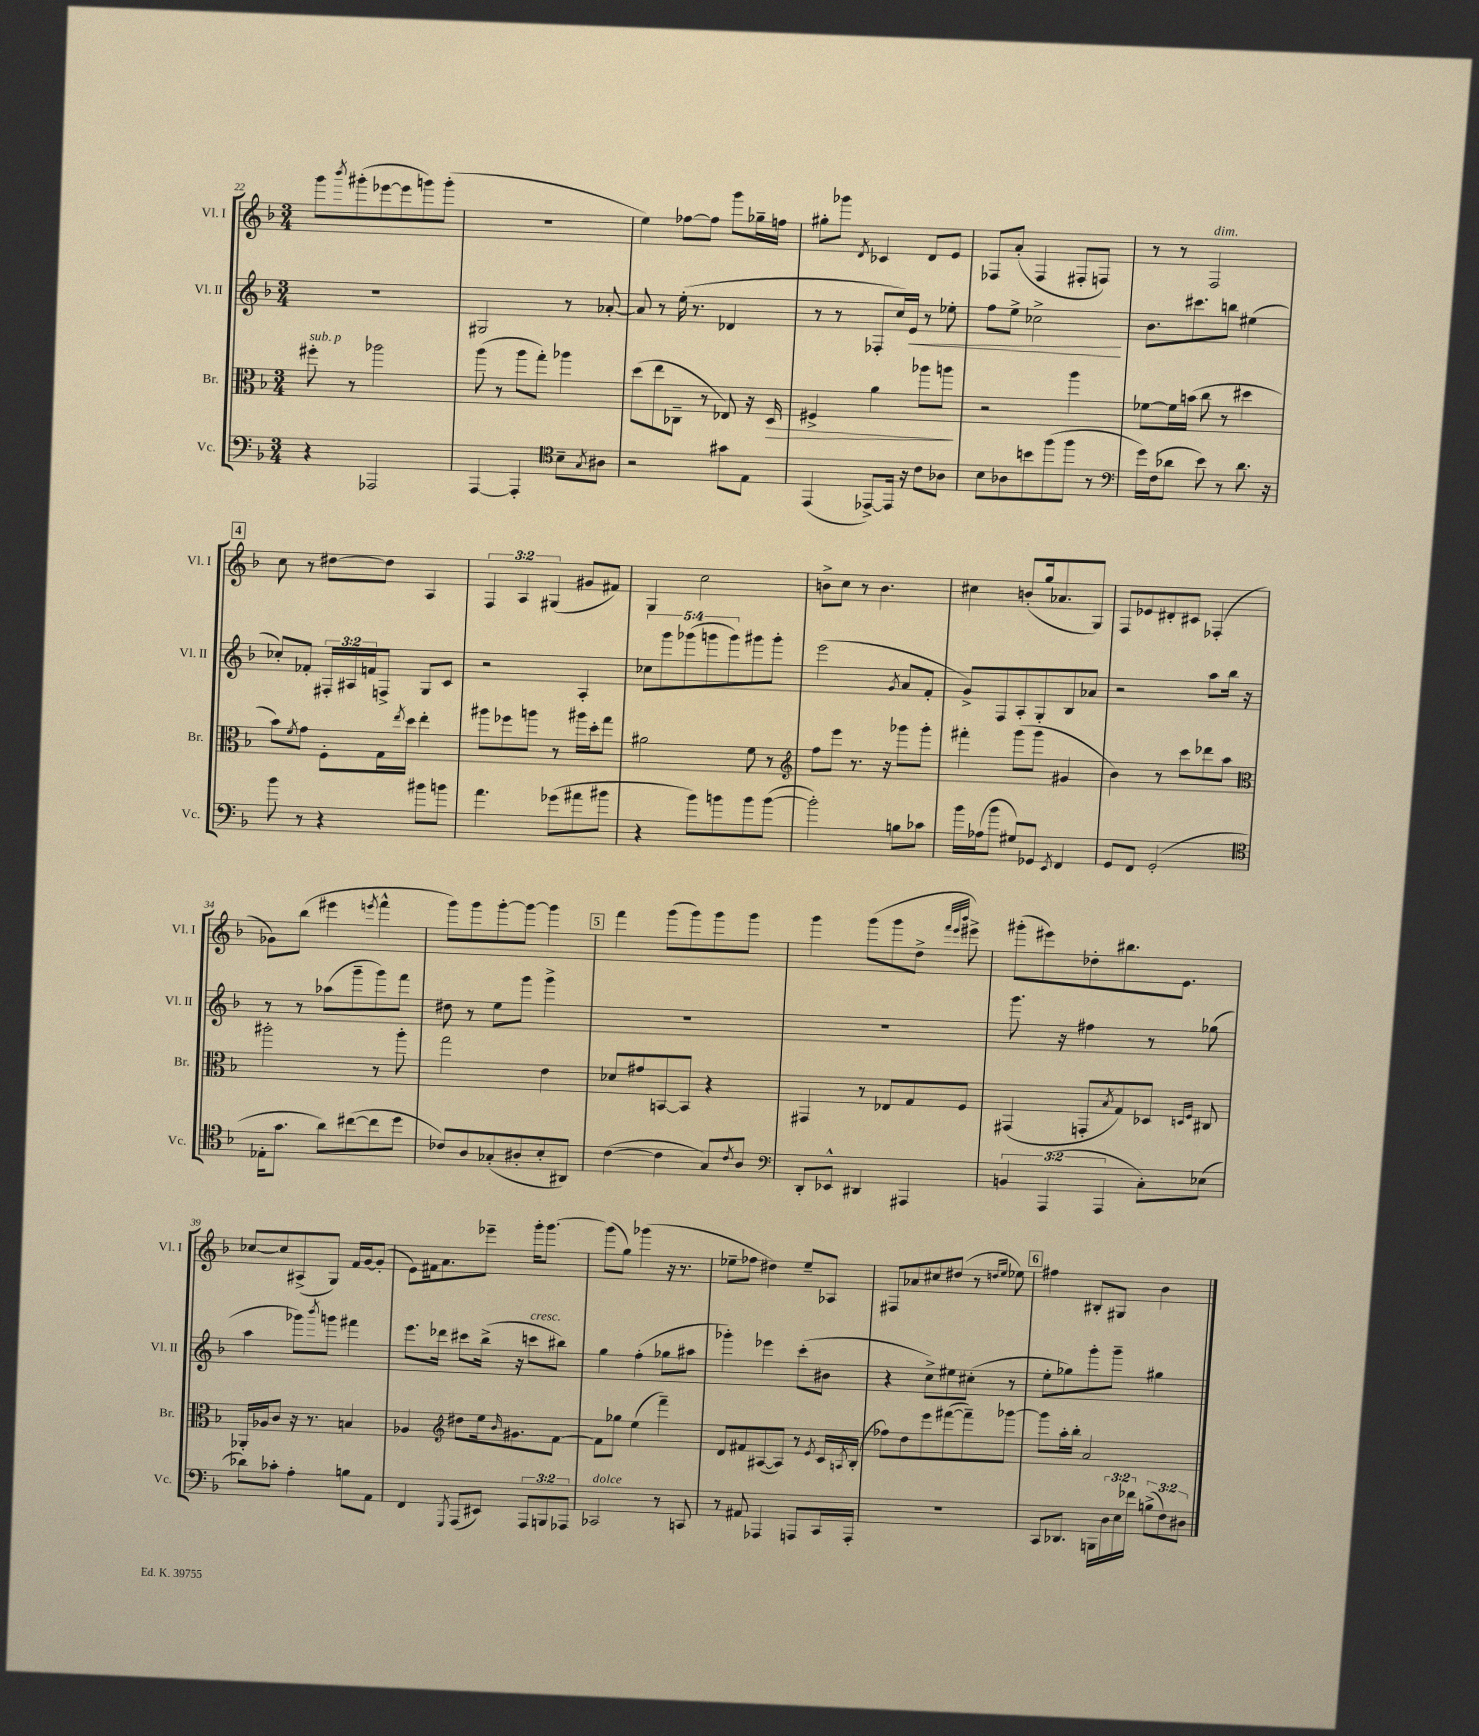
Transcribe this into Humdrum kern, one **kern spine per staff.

**kern	**kern	**kern	**kern
*staff4	*staff3	*staff2	*staff1
*clefF4	*clefC3	*clefG2	*clefG2
*k[b-]	*k[b-]	*k[b-]	*k[b-]
*M3/4	*M3/4	*M3/4	*M3/4
4r	8ff#'	2.r	8ggg
.	.	.	8qbbb-
.	8r	.	(8ggg#'
2AAA-	2aa-	.	[8eee-
.	.	.	8eee-]
.	.	.	8ggg)
.	.	.	(8ggg'
=	=	=	=
[4AAA	(8aa	2G#	2.r
.	8r	.	.
4AAA']	8aa	.	.
.	8gg')	.	.
*clefC4	*	*	*
8B-~	4aa-	8r	.
8qG	.	.	.
8A#	.	[8a-'	.
=	=	=	=
2r	(8dd	8a-]	4ee)
.	8ee	8r	.
.	8C-~	(16ee'	[8ff-
.	.	8.r	.
.	8r	.	8ff-]
8g#	8E-)	4d-	8ggg
8E	16r	.	16gg-~
.	16D	.	16ff
=	=	=	=
(4EE	4F#^	8r	8gg#'
.	.	8r	8ggg-
.	.	.	8qd
[8EE-^)	4a	8F-'	4c-
16EE-]	.	16cc)	.
16r	.	16e	.
8c	8aa-	8r	8d
8A-	8aa	8ee-'	8e
=	=	=	=
8B-	2r	8ff	8F-
8A-	.	8ee^	(8a'
8b	.	2cc-^	4F-
(8ff	.	.	.
8ff	4aa	.	8F#'
8r	.	.	8F)
=	=	=	=
*clefF4	*	*	*
16g)	[8f-	8.b-	8r
(16F	.	.	.
8d-	16f-]	.	8r
.	(16b	8.ccc#	.
8e)	8cc	.	2F
8r	8r	8bb	.
8.d-	4dd#	(4ee#	.
16r	.	.	.
=	=	=	=
8b-	8b-)	8cc-')	8cc
.	8qf	.	.
8r	8g	8f-'	8r
4r	8F'	24F#'	[8dd#
.	.	24A#	.
.	.	24f	.
.	16G	8F^	8dd#]
.	8qee	.	.
.	16dd	.	.
8b#	4ee'	8G	4A
8b	.	8c	.
=	=	=	=
4.a	8aa#	2r	6F
.	8ff-	.	.
.	.	.	6A
.	8aa	.	.
.	.	.	(6G#
(8g-	8r	.	.
8a#	16aa#	4A'	8g#
.	16dd'	.	.
8b#	8gg	.	8f#)
=	=	=	=
4r	2a#	10cc-	4G
.	.	10ggg	.
.	.	(10ggg-	.
8b-)	.	.	2cc
.	.	10ggg	.
8b	.	.	.
.	.	10ggg)	.
8b	8f	8ggg#	.
([8b	8r	8ggg#'	.
=	=	=	=
*	*clefG2	*	*
2b'])	8ff	(2eee	8b^
.	8eee	.	8cc
.	8.r	.	8r
.	.	.	4.b
.	16r	.	.
.	.	8qg	.
8B	8ggg-	8a	.
8c-	8ggg-'	8f'	.
=	=	=	=
16b-	4fff#'	8g^)	4cc#
(16A-	.	.	.
8b-	.	8F	.
8G#)	(8ggg	8A'	(8b'
8GG-	8ggg	8G'	16gg
.	.	.	8.a-
8qEE	.	.	.
4FF	4g#	8B-	.
.	.	8a-	8G)
=	=	=	=
8GG	4b-)	2r	8F
8FF	.	.	8e-
(2GG'	8r	.	8d#'
.	8ccc	.	8c#
.	8ddd-	8aa	(4F-'
.	8aa	16bb-	.
.	.	16r	.
=	=	=	=
*clefC4	*clefC3	*	*
16E-'	2aa#'	8r	8g-)
8.g	.	.	.
.	.	8r	(8bb-
8a)	.	(8aa-	4eee#
([8cc#	.	8ggg~	.
.	.	.	8qeee
8cc#]	8r	8ggg)	4fff^^
8dd	8aa#'	8fff	.
=	=	=	=
8c-)	2gg	8dd#	8ggg)
8A	.	8r	8ggg
(8G-'	.	8ee	[8ggg'
8A#'	.	8ggg	8ggg_
8B-'	4e	4ggg^	4ggg]
8AA#)	.	.	.
=	=	=	=
([4c	8d-	2.r	4fff
.	8g#	.	.
4c]	[8BB	.	(8ggg
.	8BB]	.	8ggg)
8G)	4r	.	8ggg
8qc	.	.	.
8A	.	.	8ggg
=	=	=	=
*clefF4	*	*	*
8DD'	4GG#	2.r	4ggg
8EE-^^	.	.	.
4DD#	8r	.	(8ggg
.	8E-	.	8ggg
4AAA#	8G	.	8dd^
.	.	.	32qqfff
.	.	.	32qqeee
.	.	.	32qqbbb-
.	8F	.	8eee#^)
=	=	=	=
6BB	(4GG#	8.ggg	(8ggg#'
.	.	.	8eee#)
(6AAA	.	.	.
.	.	16r	.
.	8GG'	4ff#	8dd-'
6AAA	.	.	.
.	8qB-	.	.
.	8G)	.	8.bb#
8C')	8D-	8r	.
.	.	.	8.e
.	16qqD	.	.
.	16qqF	.	.
(8E-	8C#	(8gg-	.
=	=	=	=
8d-)	16AA-'	4aa	[8cc-
.	16A-	.	.
8c-'	8c	.	8cc-]
4A'	16r	8ggg-)	(8A#^
.	8.r	.	.
.	.	8qbbb-	.
.	.	8ggg	8G)
8B	4B	4fff#	16f
.	.	.	[16g
8AA	.	.	(8g']
=	=	=	=
4FF	4A-	8.eee	8e)
.	.	.	16f#
.	.	16ddd-	8.a
*	*clefG2	*	*
8qGGG	.	.	.
(8AAA	8dd#	8ccc#	.
8EE#)	16ee	(16bb-^	8eee-~
.	16qqb-	.	.
.	8.g#	16r	.
12AAA	.	8ccc	16ggg'
.	.	.	[8.ggg
12BBB	.	.	.
.	[8f	8bb#)	.
12AAA-	.	.	.
=	=	=	=
2CC-	8f]	4gg	(8ggg]
.	8gg-	.	8gg)
.	(4ee	(4ff'	(4ggg-
8r	4fff~)	8gg-	16r
.	.	.	8.r
8CC	.	8aa#	.
=	=	=	=
8r	8d	4ggg-')	8ee-~
8AA#	8f#	.	8ff-
4AAA-	([8A#	4eee-	4dd#)
.	8A#])	.	.
8AAA	8r	(8ccc'	8ee-~
.	8qe	.	.
16CC	16c	8b#	8A-
.	8qA	.	.
16AAA'	(16B-'	.	.
=	=	=	=
2.r	8ff-)	4r	8F#
.	8dd	.	8a-
.	8eee	8cc^)	8cc#
.	([8fff#	8ee#	(8dd#
.	8fff#~])	(8cc#'	8r
.	.	.	16qqdd
.	.	.	16qqee
.	[8ggg-	8r	8ee-)
=	=	=	=
8CC	8ggg-]	8ee'	4ff#
8.DD-	16aa'	8gg-)	.
.	16bb-'	.	.
.	2a	8ggg'	8B#'
16BBB	.	.	.
24D	.	8ggg~	8G#
24E	.	.	.
24f-	.	.	.
(12B^	.	4gg#	4b-
12F)	.	.	.
12D#	.	.	.
==	==	==	==
*-	*-	*-	*-
